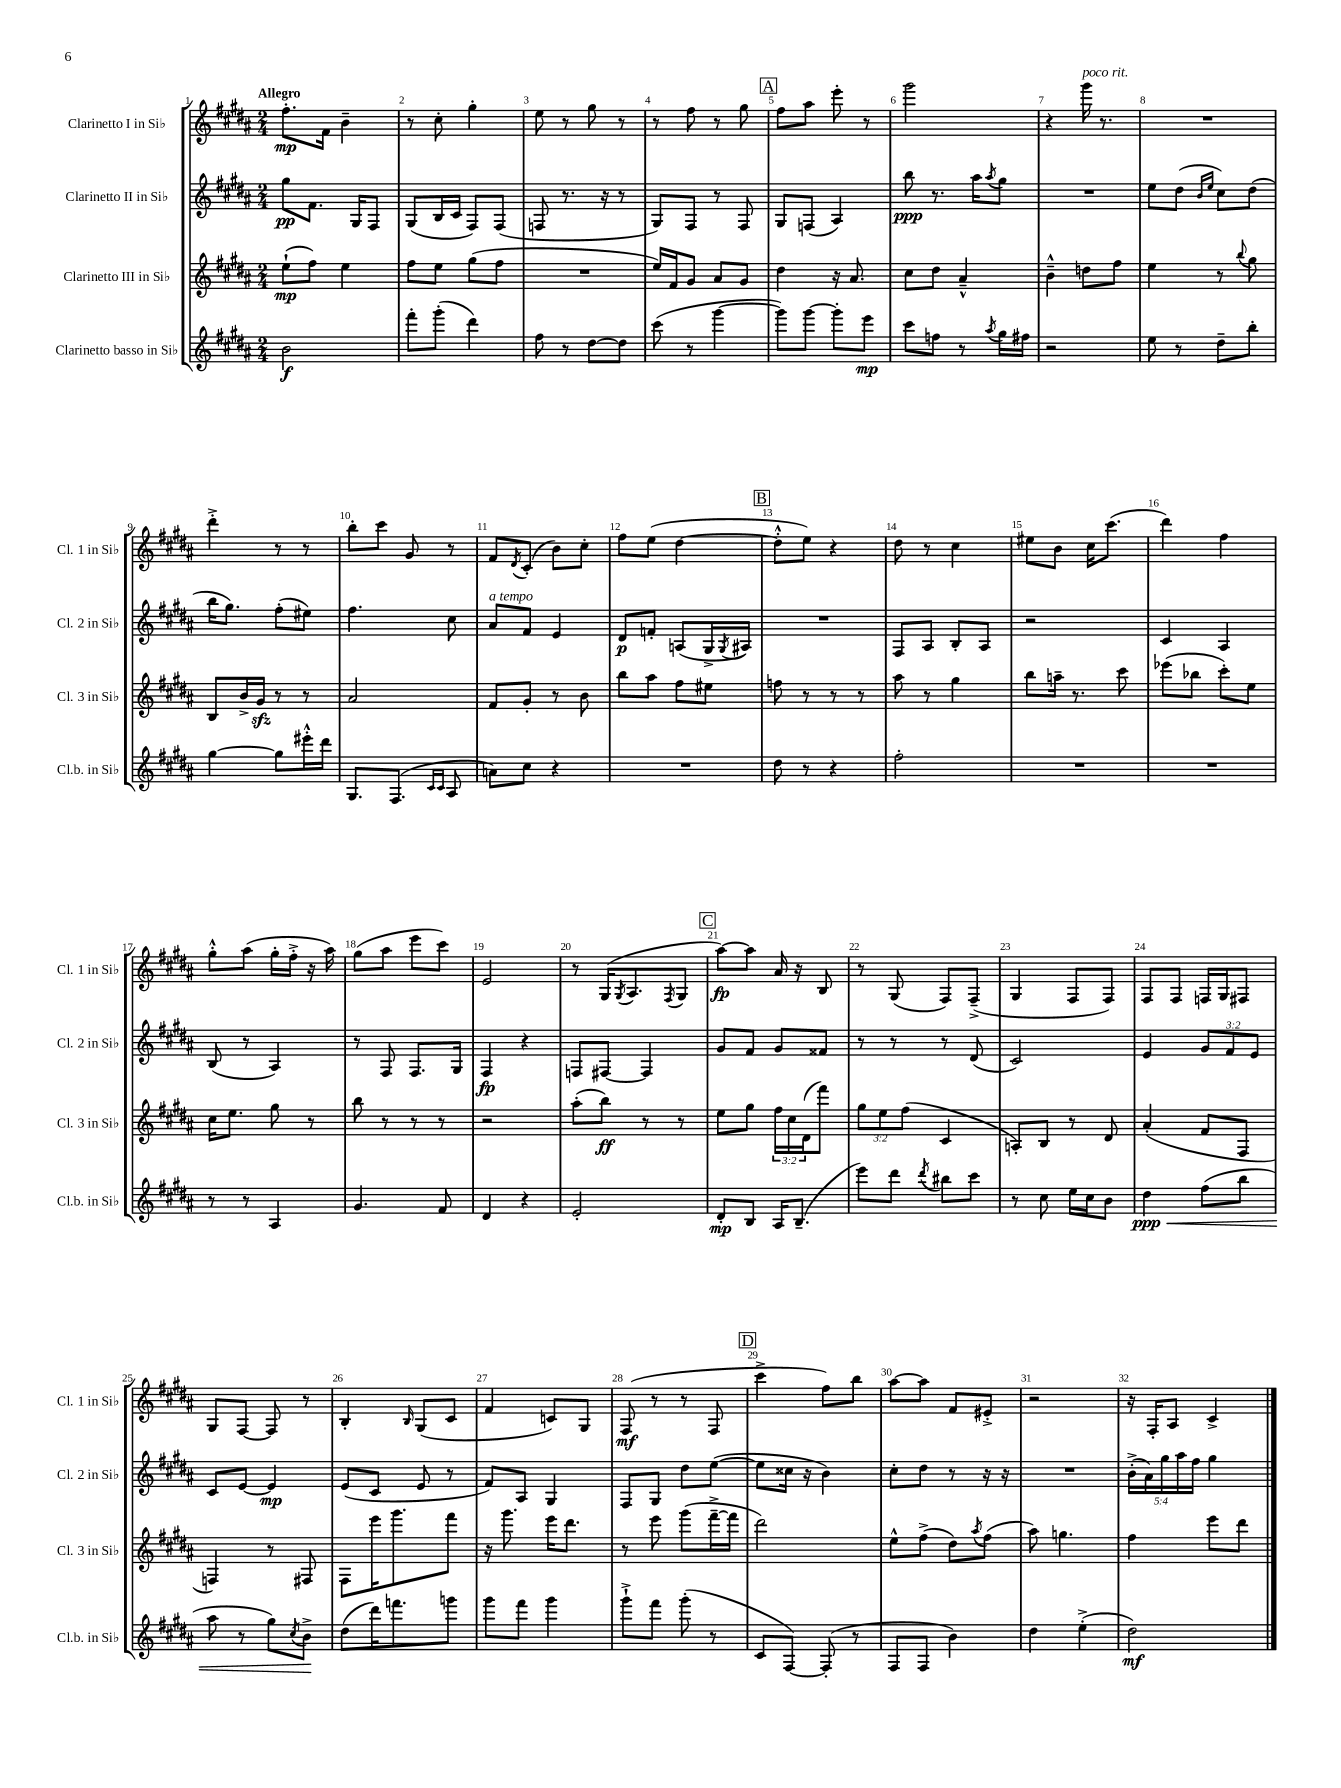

**kern	**kern	**kern	**kern
*staff4	*staff3	*staff2	*staff1
*clefG2	*clefG2	*clefG2	*clefG2
*k[f#c#g#d#a#]	*k[f#c#g#d#a#]	*k[f#c#g#d#a#]	*k[f#c#g#d#a#]
*M2/4	*M2/4	*M2/4	*M2/4
2b	(8ee`	8gg#	8.ff#'
.	8ff#)	8.f#	.
.	.	.	16f#
.	4ee	.	4b~
.	.	16G#	.
.	.	8F#	.
=	=	=	=
8fff#'	8ff#	(8G#	8r
(8ggg#'	8ee	16B	8cc#'
.	.	16c#	.
4ddd#)	(8gg#	8F#)	4gg#'
.	8ff#	(8F#	.
=	=	=	=
8ff#	2r	8F	8ee
8r	.	8.r	8r
[8dd#	.	.	8gg#
.	.	16r	.
8dd#]	.	8r	8r
=	=	=	=
(8ccc#	16ee)	8G#)	8r
.	16f#	.	.
8r	8g#	8F#	8ff#
[4ggg#	8a#	8r	8r
.	8g#	8F#	8gg#
=	=	=	=
8ggg#])	4dd#	8G#	8ff#
[8ggg#	.	(8F	8aa#
8ggg#']	16r	4A#)	8eee'
.	8.a#	.	.
8eee	.	.	8r
=	=	=	=
8ccc#	8cc#	8bb	2ggg#
8ff	8dd#	8.r	.
8r	4a#~^^	.	.
.	.	16aa#	.
8qaa#	.	8qaa#	.
16gg#	.	8gg#	.
16ff#	.	.	.
=	=	=	=
2r	4b~^^	2r	4r
.	8dd	.	16ggg#
.	.	.	8.r
.	8ff#	.	.
=	=	=	=
8ee	4ee	8ee	2r
8r	.	(8dd#	.
.	.	16qqb	.
.	.	16qqee	.
8dd#~	8r	8cc#)	.
.	8qqbb	.	.
8bb'	8gg#	(8dd#	.
=	=	=	=
[4gg#	8B	16bb	4ddd#'^
.	.	8.gg#)	.
.	16b^	.	.
.	16g#	.	.
8gg#]	8r	(8ff#'	8r
16eee#'^^	8r	8ee#)	8r
16ddd#	.	.	.
=	=	=	=
8.G#	2a#	4.ff#	8bb'
.	.	.	8ccc#
(8.F#	.	.	.
.	.	.	8g#
16qqc#	.	.	.
16qqc#	.	.	.
8A#	.	8cc#	8r
=	=	=	=
8a)	8f#	8a#	8f#
.	.	.	8qd#
8cc#	8g#'	8f#	(8c#'
4r	8r	4e	8b)
.	8b	.	8cc#'
=	=	=	=
2r	8bb	8d#	8ff#
.	8aa#	8f'	(8ee
.	8ff#	(8A	[4dd#
.	8ee#	16G#^	.
.	.	8qG#	.
.	.	16A#)	.
=	=	=	=
8dd#	8ff	2r	8dd#'^^]
8r	8r	.	8ee)
4r	8r	.	4r
.	8r	.	.
=	=	=	=
2ff#'	8aa#	8F#	8dd#
.	8r	8A#	8r
.	4gg#	8B'	4cc#
.	.	8A#	.
=	=	=	=
2r	8bb	2r	8ee#
.	16aa~	.	8b
.	8.r	.	.
.	.	.	16cc#
.	.	.	(8.ccc#
.	8ccc#	.	.
=	=	=	=
2r	(8eee-	4c#	4ddd#)
.	8bb-	.	.
.	8ccc#')	4A#	4ff#
.	8ee	.	.
=	=	=	=
8r	16cc#	(8B	8gg#'^^
.	8.ee	.	.
8r	.	8r	(8aa#
4A#	8gg#	4A#)	16gg#'
.	.	.	16ff#'^
.	8r	.	16r
.	.	.	16aa#)
=	=	=	=
4.g#	8bb	8r	(8gg#
.	8r	8F#	8aa#
.	8r	8.F#	8eee
8f#	8r	.	8ccc#)
.	.	16G#	.
=	=	=	=
4d#	2r	4F#	2e
4r	.	4r	.
=	=	=	=
2e'	(8aa#'	8F	8r
.	8bb)	[8F#	(16G#
.	.	.	8qG#
.	.	.	8.A#
.	8r	4F#]	.
.	.	.	8qF#
.	8r	.	8G#
=	=	=	=
8d#'	8ee	8g#	[8aa#)
8B	8gg#	8f#	8aa#]
16A#	24ff#	8g#	16a#
.	24cc#	.	.
(8.B~	.	.	16r
.	(24d#	.	.
.	8fff#)	8f##	8B
=	=	=	=
8eee)	12gg#	8r	8r
.	12ee	.	.
8ddd#	.	8r	(8G#
.	(12ff#	.	.
8qddd#	.	.	.
8bb#	4c#	8r	8F#)
8ccc#	.	(8d#	(8F#~^
=	=	=	=
8r	8A')	2c#)	4G#
8cc#	8B	.	.
16ee	8r	.	8F#
16cc#	.	.	.
8b	8d#	.	8F#)
=	=	=	=
4dd#	(4a#'	4e	8F#
.	.	.	8F#
(8ff#	8f#	12g#	16F
.	.	.	16G#
.	.	12f#	.
8bb	8F#	.	8F#
.	.	12e	.
=	=	=	=
8aa#	4F)	8c#	8G#
8r	.	[8e	[8F#
8gg#)	8r	4e]	8F#]
8qcc#	.	.	.
8b^	8F#	.	8r
=	=	=	=
(8dd#	8F#	(8e	4B'
16ddd#)	16eee	8c#	.
8.fff	8.ggg#	.	.
.	.	.	16qqB
.	.	8e	(8G#
8ggg	8fff#	8r	8c#
=	=	=	=
8ggg#	16r	8f#)	4f#
.	8.ggg#	.	.
8fff#	.	8A#	.
4ggg#	16eee	4G#	8c)
.	8.ddd#	.	.
.	.	.	8G#
=	=	=	=
8ggg#`^	8r	8F#	(8F#
8fff#	8eee	8G#	8r
(8ggg#'	(8ggg#	8dd#	8r
8r	[16fff#~^	([8ee	8F#
.	16fff#]	.	.
=	=	=	=
8c#	2ddd#)	8ee]	4ccc#^
[8F#)	.	16cc##	.
.	.	16r	.
(8F#']	.	4b)	8ff#)
8r	.	.	8bb
=	=	=	=
8F#	8ee^^	8cc#'	[8aa#
8F#	(8ff#^	8dd#	8aa#]
4b)	8dd#)	8r	8f#
.	8qaa#	.	.
.	(8ff#	16r	8e#'^
.	.	16r	.
=	=	=	=
4dd#	8aa#)	2r	2r
.	4.gg	.	.
(4ee'^	.	.	.
=	=	=	=
2dd#)	4ff#	(20b'^	16r
.	.	20a#)	.
.	.	.	16F#'
.	.	20gg#	.
.	.	.	8A#
.	.	20aa#	.
.	.	20ff#	.
.	8eee	4gg#	4c#^
.	8ddd#	.	.
==	==	==	==
*-	*-	*-	*-
